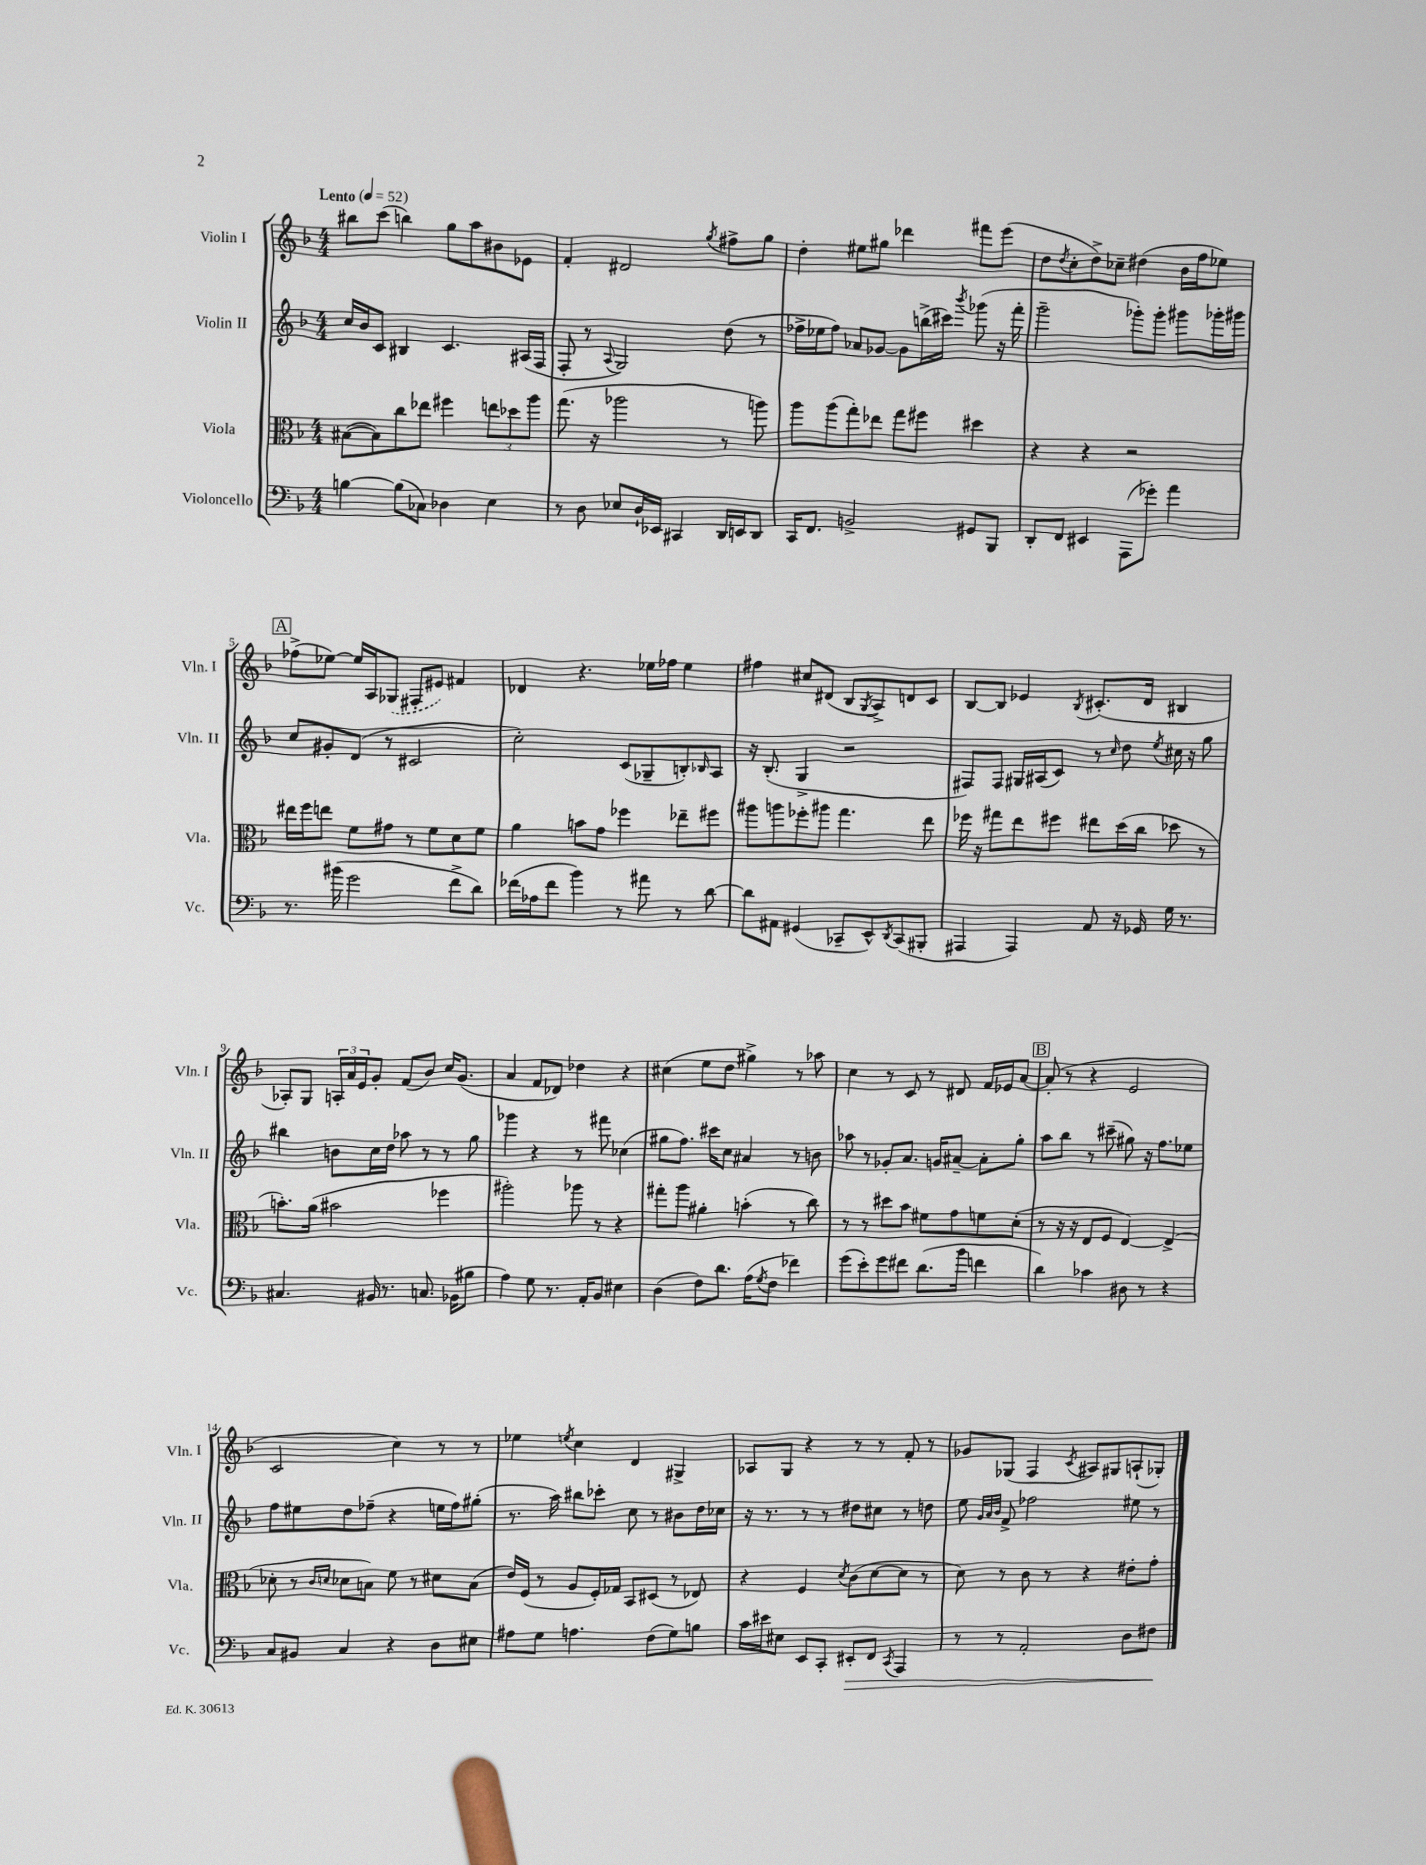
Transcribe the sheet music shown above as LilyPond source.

<<
\new StaffGroup <<
\new Staff = "s0" \with { instrumentName = "Violin I" shortInstrumentName = "Vln. I" } {
    \clef treble \key f \major \numericTimeSignature \time 4/4 \tempo "Lento" 4 = 52
    bis''8 c'''8( b''4) g''8 a''8 bis'8 ees'8 |
    f'4-. dis'2 \acciaccatura { g''8 } fis''8-> g''8 |
    d''4-. eis''8 gis''8 des'''4 fis'''8 e'''8( |
    d''8 \acciaccatura { d''8 } c''8-. d''8->) ces''8-- dis''4( bes'16 f''16 ees''8) |
    \mark \markup { \box "A" } fes''8->( ees''8~) ees''16 a16 \once \slurDashed ges8( fis8-. eis'8) fis'4 |
    des'4 r4. ees''16 fes''16 ees''4 |
    fis''4 cis''8 dis'8( bes8 \acciaccatura { g8 } a8->) d'8 c'8 |
    bes8~ bes8 ees'4 \acciaccatura { bes8 } cis'8.-.( d'16 bis4 |
    aes8-.) g8 \tuplet 3/2 { a16-. a'16 e'16 } g'8-. f'8( bes'8) c''16 g'8.( |
    a'4 f'8 des'8) des''4 r4 |
    cis''4( e''8 d''8 gis''4->) r8 aes''8 |
    c''4 r8 c'8 r8 dis'8 f'16 ees'16 a'8~ |
    \mark \markup { \box "B" } a'8-.( r8 r4 e'2 |
    c'2 c''4) r8 r8 |
    ees''4 \acciaccatura { e''8 } c''4 d'4 gis4-> |
    aes8 g8 r4 r8 r8 f'8-. r8 |
    ges'8 ges8( f4 \acciaccatura { c'8 } ais8) gis8 a8-!( ges8-.) \bar "|." |
}
\new Staff = "s1" \with { instrumentName = "Violin II" shortInstrumentName = "Vln. II" } {
    \clef treble \key f \major \numericTimeSignature \time 4/4
    c''16 bes'16 c'8 bis4 c'4. ais16( f16 |
    f8-. r8 \appoggiatura { a8 } g2) d''8( r8 |
    fes''16-> ees''16 fes''8) aes'8 ges'8~ ges'8 b''16->( cis'''16) \acciaccatura { bes'''8 } ges'''8( r16 f'''16-. |
    g'''2-- ges'''8-.) ges'''8-. gis'''8 ges'''16-. gis'''16 |
    \mark \markup { \box "A" } c''8 gis'8-. d'8( r8 cis'2 |
    c''2-.) c'8( ges8-- b8-.) \grace { bes16 } a8 |
    r16 bes8.-.( g4-> r2 |
    fis8) fis8 gis16 ais16( c'8) r8 \grace { c''16 } d''8 \acciaccatura { e''8 } cis''16 r16 g''8 |
    bis''4 b'8 c''16 d''16 aes''8 r8 r8 g''8 |
    ges'''4 r4 r8 fis'''8 ces''4( |
    gis''8 f''8.) cis'''16 c''8 ais'4 r8 b'8 |
    aes''8 r8 ges'8-. a'8. g'16 ais'8~-- ais'8-. g''8-. |
    \mark \markup { \box "B" } a''8 bes''8 r8 cis'''8--( gis''8) r16 f''8. ees''8 |
    f''8 eis''8 d''8 fes''8--( r4 e''16 fes''16) gis''8-.( |
    r8. a''16) bis''8 ces'''8-. c''8 r8 bis'8 d''16 ces''16 |
    r16 r8. r8 r8 dis''8 cis''8 r8 d''8 |
    e''8 \grace { g'32 a'32 bes'32 } f'8-> fes''2 eis''8 r8 \bar "|." |
}
\new Staff = "s2" \with { instrumentName = "Viola" shortInstrumentName = "Vla." } {
    \clef alto \key f \major \numericTimeSignature \time 4/4
    bis8~( bis8) c''8 ees''8 fis''4 \tuplet 3/2 { e''8 des''8 a''8 } |
    g''8.( r16 aes''2 r8 a''8) |
    a''8 a''8( g''8-.) ees''8 g''8 fis''8 dis''4 |
    r4 r4 r2 |
    \mark \markup { \box "A" } eis''16 f''16 e''8 f'8 gis'8 r8 f'8 d'8 f'8 |
    a'4 b'8 g'8 fes''4 ees''8-- fis''8 |
    ais''8 a''8 fes''8-. ais''8 g''4. e''8 |
    fes''16 r16 gis''8 e''8 fis''8 eis''8 d''16( c''16 des''8 r8 |
    b'8.-.) a'16( bis'2 fes''4 |
    ais''2-.) aes''8 r8 r4 |
    gis''8-. a''8 ais'4-. b'4-.( r8 c''8) |
    r8 r8 dis''8 bes'8 fis'8 g'8 f'8 d'8-.( |
    \mark \markup { \box "B" } r8 r16 r16 e8 f8 e4~) e4->( |
    des'8-. r8 \grace { c'16 d'16 } des'8 b8) f'8 r8 dis'8 b8( |
    e'16) f16( r8 a8 f16-.) ges16 bes,8 dis8( r8 ees8) |
    r4 f4 \acciaccatura { d'8 } c'8( d'8~ d'8 r8 |
    d'8) r8 c'8 r8 r4 eis'8-. g'8-. \bar "|." |
}
\new Staff = "s3" \with { instrumentName = "Violoncello" shortInstrumentName = "Vc." } {
    \clef bass \key f \major \numericTimeSignature \time 4/4
    b4~ b8( ces8) des4 e4 |
    r8 d8 ees8 d16-! ees,16 cis,4 d,16 e,16 d,8 |
    c,16 f,8. b,2-> gis,8 bes,,8 |
    d,8-. f,8 eis,4 a,,8( ges'8-.) a'4 |
    \mark \markup { \box "A" } r8. bis'16( g'2 f'8-> d'8) |
    fes'16( aes16 fes'8 bes'4) r8 ais'8 r8 d'8~ |
    d'8 ais,8 gis,4( ces,8-- e,8-^) \acciaccatura { d,8 } ces,8( bis,,8-. |
    ais,,4 ais,,4) a,8 r16 ges,16 g16 r8. |
    cis4. bis,16 r8. c8. bes,16( bis8 |
    a4) g8 r8. a,16-. bes,8 eis4 |
    d4( f8) d'8. a16( \acciaccatura { g8 } f8 fes'4) |
    g'8( e'8-.) g'8 fis'8 d'8.( bes'16 f'4 |
    \mark \markup { \box "B" } d'4) ces'4 dis8 r8 r4 |
    c8 bis,8 c4 r4 d8 eis8 |
    ais8 g8 a4. f8( g8) b8 |
    c'16 eis'16 eis8 e,8 c,8-. eis,8-.\> f,8 \acciaccatura { c,8 } a,,4 |
    r8 r8 a,2-. d8 fis8\! \bar "|." |
}
>>
>>
